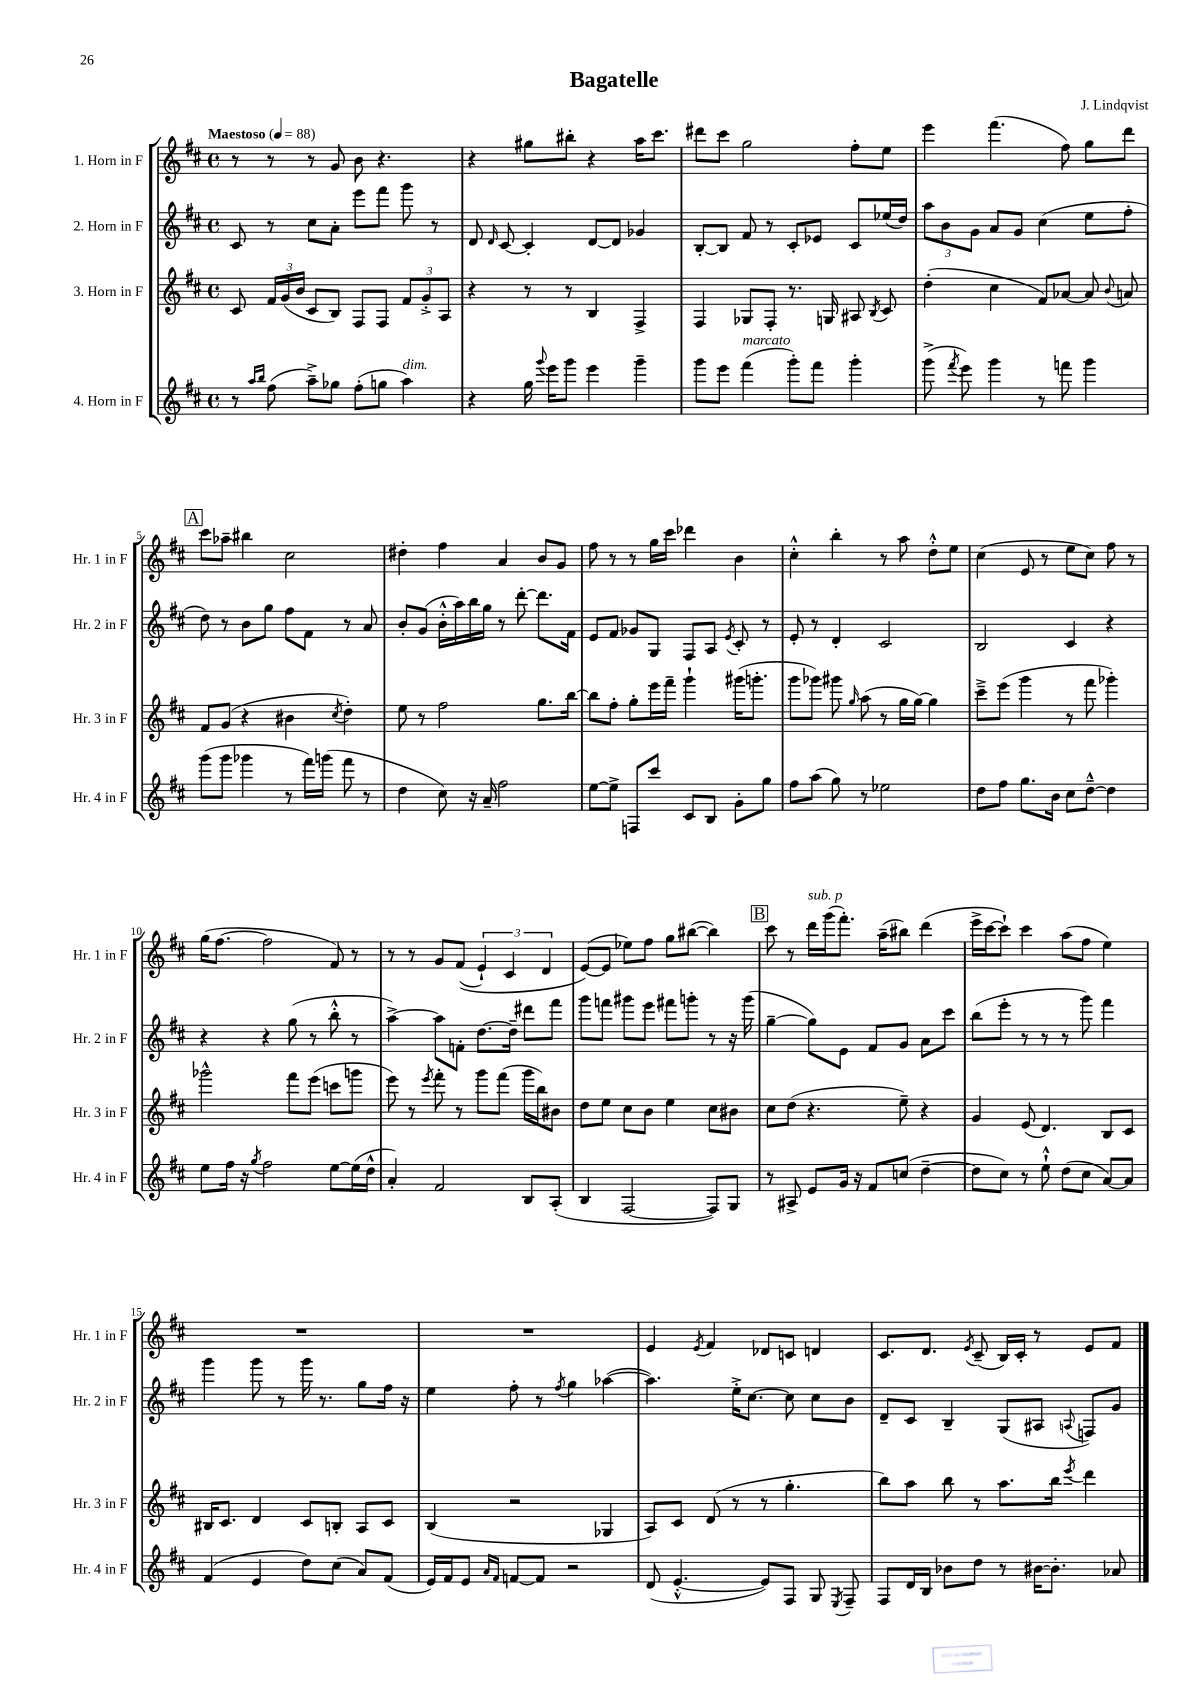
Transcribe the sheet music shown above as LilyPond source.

\header { title = "Bagatelle" composer = "J. Lindqvist" }
<<
\new StaffGroup <<
\new Staff = "s0" \with { instrumentName = "1. Horn in F" shortInstrumentName = "Hr. 1 in F" } {
    \clef treble \key d \major \defaultTimeSignature \time 4/4 \tempo "Maestoso" 4 = 88
    \autoBeamOff r8 r8 r8 g'8 b'8 r4. |
    r4 gis''8[ bis''8]-. r4 a''16[ cis'''8.] |
    dis'''8[ cis'''8] g''2 fis''8[-. e''8] |
    e'''4 fis'''4.( fis''8) g''8[ d'''8] |
    \mark \markup { \box "A" } cis'''8[ aes''8]-- bis''4 cis''2 |
    dis''4-. fis''4 a'4 b'8[ g'8] |
    fis''8 r8 r8 g''16[ cis'''16] des'''4 b'4 |
    cis''4-.-^ b''4-. r8 a''8 d''8[-.-^ e''8] |
    cis''4( e'8 r8 e''8[ cis''8]) fis''8 r8 |
    g''16[( fis''8.]~ fis''2 fis'8) r8 |
    r8 r8 g'8[ fis'8](\( \tuplet 3/2 { e'4-!) cis'4 d'4 } |
    e'8[~(\) e'8] ees''8[) fis''8] g''8[ bis''8]~( bis''4) |
    \mark \markup { \box "B" } cis'''8 r8 d'''16[^\markup { \italic "sub. p" } g'''16( fis'''8.]-.) a''16[--( bis''8]) d'''4( |
    e'''16[-> cis'''16~ cis'''8]-!) cis'''4 a''8[( fis''8] e''4) |
    R1 |
    R1 |
    e'4 \acciaccatura { e'8 } fis'4 des'8[ c'8] d'4 |
    cis'8.[ d'8.] \acciaccatura { e'8 } cis'8--( b16[) cis'16]-. r8 e'8[ fis'8] \bar "|." |
}
\new Staff = "s1" \with { instrumentName = "2. Horn in F" shortInstrumentName = "Hr. 2 in F" } {
    \clef treble \key d \major \defaultTimeSignature \time 4/4
    \autoBeamOff cis'8 r8 cis''8[ a'8]-. e'''8[ fis'''8] g'''8 r8 |
    d'8 \grace { d'16 } cis'8~ cis'4-. d'8[~ d'8] ges'4 |
    b8[~-. b8] fis'8 r8 cis'8[-. ees'8] cis'8[ ees''16( d''16]) |
    \tuplet 3/2 { a''8[ b'8 g'8] } a'8[ g'8] cis''4( e''8[ fis''8]-. |
    \mark \markup { \box "A" } d''8) r8 b'8[ g''8] fis''8[ fis'8] r8 a'8 |
    b'8[-. g'8]( b'16[-.-^ a''16) b''16 g''16] r8 d'''8~-. d'''8.[ fis'16] |
    e'8[ fis'8] ges'8[ g8] fis8[ a8] \acciaccatura { e'8 } cis'8-. r8 |
    e'8-. r8 d'4-. cis'2 |
    b2 cis'4 r4 |
    r4 r4 g''8( r8 b''8-.-^ r8 |
    a''4~->) a''8[ f'8]-. d''8.[~ d''16]-- dis'''8[ fis'''8] |
    g'''8[ f'''8] gis'''8[ e'''8] fis'''8[ g'''8]-. r8 r16 g'''16( |
    \mark \markup { \box "B" } g''4~-- g''8[) e'8] fis'8[ g'8] a'8[ cis'''8] |
    b''8[( e'''8]-. r8 r8 r8 g'''8) fis'''4 |
    g'''4 g'''8 r8 g'''16 r8. g''8[ fis''16] r16 |
    e''4 fis''8-. r8 \acciaccatura { fis''8 } g''4 aes''4~( |
    aes''4.) e''16[-.-> cis''8.]~ cis''8 cis''8[ b'8] |
    d'8[-- cis'8] b4-- g8[( ais8] \appoggiatura { a8 } f8[) g'8] \bar "|." |
}
\new Staff = "s2" \with { instrumentName = "3. Horn in F" shortInstrumentName = "Hr. 3 in F" } {
    \clef treble \key d \major \defaultTimeSignature \time 4/4
    \autoBeamOff cis'8 \tuplet 3/2 { fis'16[ g'16( b'16] } cis'8[ b8]) fis8[ fis8] \tuplet 3/2 { fis'8[ g'8-.-> a8] } |
    r4 r8 r8 b4 fis4-> |
    fis4 ges8[ fis8]-. r8. g16 ais8 \acciaccatura { b8 } cis'8 |
    d''4-.( cis''4 fis'8[) aes'8]~ aes'8 \appoggiatura { b'8 } a'8 |
    \mark \markup { \box "A" } fis'8[ g'8]( r4 bis'4 \acciaccatura { cis''8 } d''4-.) |
    e''8 r8 fis''2 g''8.[ b''16]~ |
    b''8[ fis''8]-. g''8[-. e'''16 fis'''16]-- g'''4-! gis'''16[( g'''8.]-. |
    g'''8[ ges'''8]) gis'''8 \grace { g''16 } a''8( r8 g''16[ g''16]~) g''4 |
    cis'''8[---> e'''8]( g'''4 r8 fis'''8 ges'''4-.) |
    ges'''2-^ fis'''8[ e'''8]( c'''8[ g'''8] |
    e'''8) r8 \acciaccatura { e'''8 } fis'''8-. r8 g'''8[ fis'''8]( g'''16[ b''16) bis'8] |
    d''8[ e''8] cis''8[ b'8] e''4 cis''8[ bis'8] |
    \mark \markup { \box "B" } cis''8[ d''8]( r4. e''8--) r4 |
    g'4 e'8( d'4.) b8[ cis'8] |
    bis16[ cis'8.] d'4 cis'8[ b8]-. a8[ cis'8] |
    b4( r2 ges4 |
    a8[) cis'8] d'8( r8 r8 g''4.-. |
    b''8[) a''8] b''8 r8 a''8.[ b''16] \acciaccatura { e'''8 } d'''4 \bar "|." |
}
\new Staff = "s3" \with { instrumentName = "4. Horn in F" shortInstrumentName = "Hr. 4 in F" } {
    \clef treble \key d \major \defaultTimeSignature \time 4/4
    \autoBeamOff r8 \grace { a''16[ b''16] } fis''8( a''8[--->) ges''8] fis''8[-.( g''8] a''4^\markup { \italic "dim." }) |
    r4 g''16 \appoggiatura { g'''8 } e'''16[ g'''8] e'''4 g'''4-- |
    g'''8[ e'''8] fis'''4^\markup { \italic "marcato" }( g'''8[-.) fis'''8] g'''4-. |
    g'''8->( \acciaccatura { fis'''8 } e'''8) g'''4 r8 f'''8 g'''4 |
    \mark \markup { \box "A" } g'''8[( g'''8] ges'''4 r8 fis'''16[) g'''16]( fis'''8 r8 |
    d''4 cis''8) r16 a'16-- fis''2 |
    e''8[~ e''8]-> f8[ cis'''8] cis'8[ b8] g'8[-. g''8] |
    fis''8[ a''8]( g''8) r8 ees''2 |
    d''8[ fis''8] g''8.[ b'16] cis''8[ d''8]~---^ d''4 |
    e''8[ fis''16] r16 \acciaccatura { g''8 } fis''2 e''8[~ e''16( d''16]-^ |
    a'4-.) fis'2 b8[ a8]-.( |
    b4 fis2~ fis8[) g8] |
    \mark \markup { \box "B" } r8 ais8-> e'8[ g'16] r16 fis'8[ c''8]( d''4~-- |
    d''8[ cis''8]) r8 e''8-!-^ d''8[( cis''8] a'8[~) a'8] |
    fis'4( e'4 d''8[) cis''8]( a'8[) fis'8]( |
    e'16[) fis'16 e'8] \grace { a'16[ fis'16] } f'8[~ f'8] r2 |
    d'8( e'4.~-.-^ e'8[) fis8] g8 \acciaccatura { e8 } fis8-- |
    fis8[ d'16 b16] bes'8[ d''8] r8 bis'16[~ bis'8.]-. aes'8 \bar "|." |
}
>>
>>
